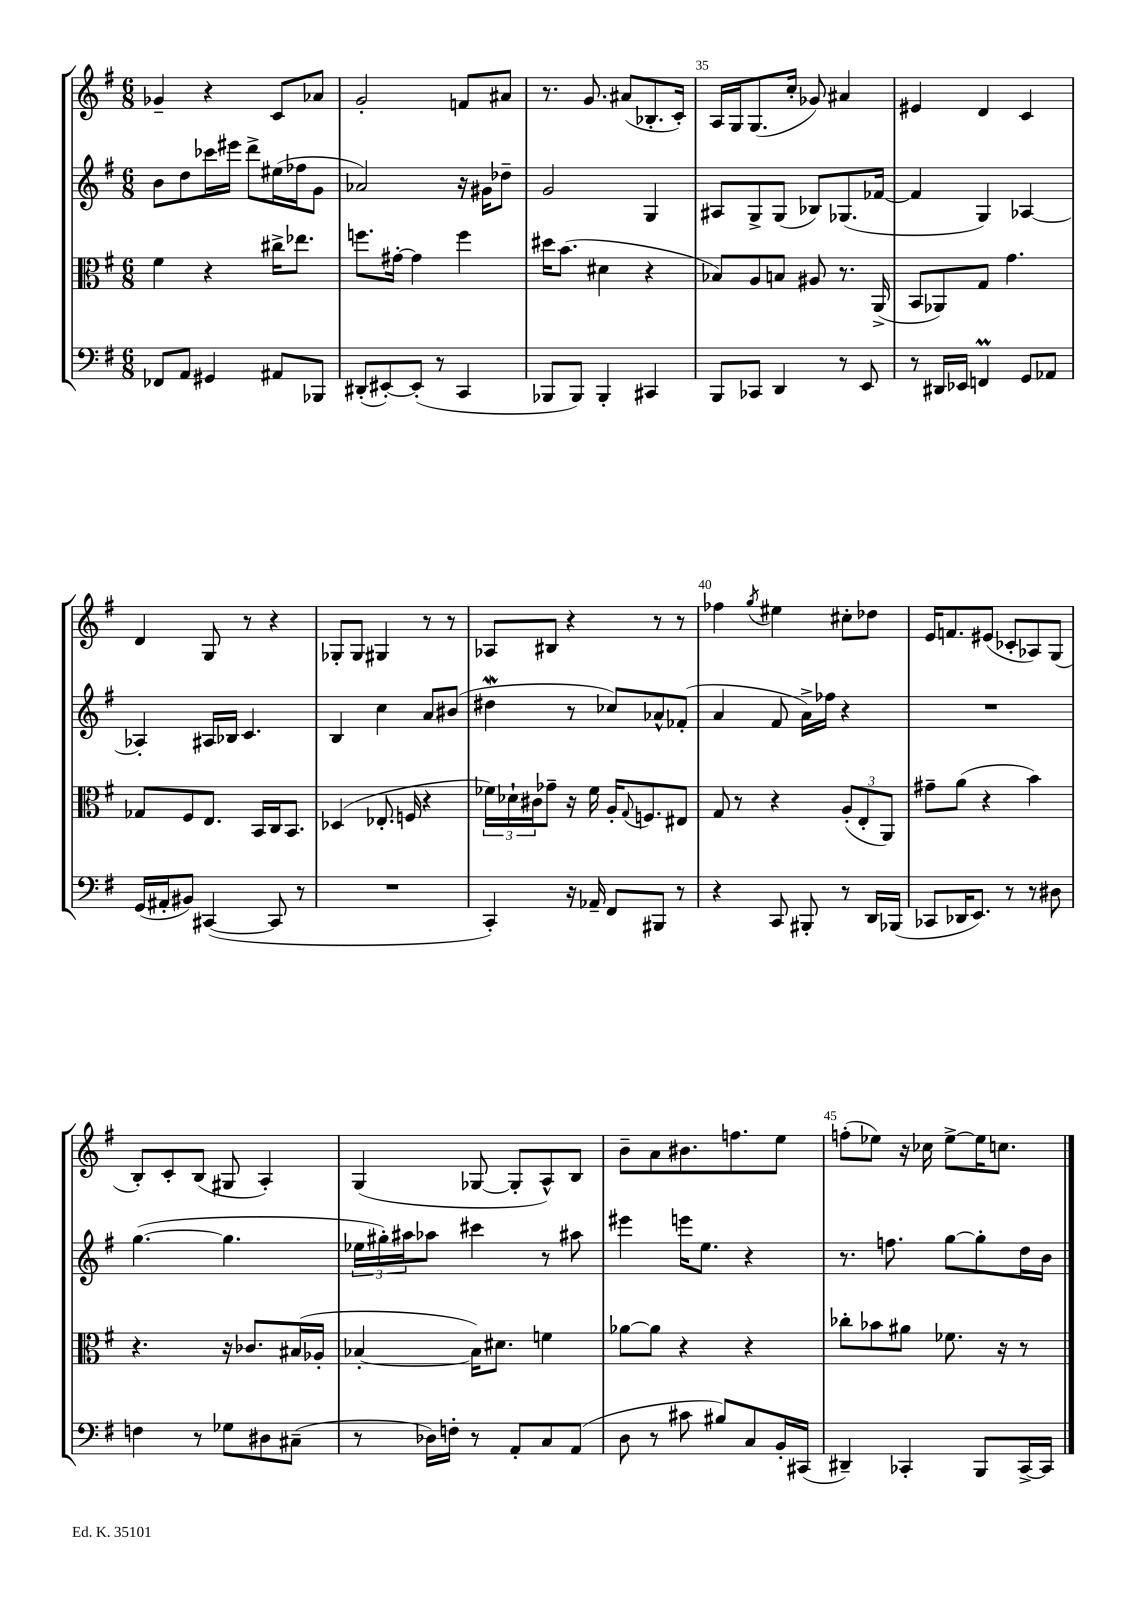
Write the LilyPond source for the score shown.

<<
\new StaffGroup <<
\new Staff = "s0" {
    \clef treble \key g \major \numericTimeSignature \time 6/8
    ges'4-- r4 c'8 aes'8 |
    g'2-. f'8 ais'8 |
    r8. g'8. ais'8( bes8.-. c'16-.) |
    a16 g16 g8.( c''16-. ges'8) ais'4 |
    eis'4 d'4 c'4 |
    d'4 g8 r8 r4 |
    ges8-. ges8 gis4 r8 r8 |
    aes8 bis8 r4 r8 r8 |
    fes''4 \acciaccatura { g''8 } eis''4 cis''8-. des''8 |
    e'16 f'8. eis'8( ces'8-. aes8) g8( |
    b8-.) c'8-. b8( gis8 a4-.) |
    g4( ges8~ ges8-. a8-^) b8 |
    b'8-- a'8 bis'8. f''8. e''8 |
    f''8-.( ees''8) r16 ces''16 ees''8~-> ees''16 c''8. \bar "|." |
}
\new Staff = "s1" {
    \clef treble \key g \major \numericTimeSignature \time 6/8
    b'8 d''8 ces'''16 eis'''16 d'''8-> eis''16( fes''16 g'8 |
    aes'2) r16 gis'16 des''8-- |
    g'2 g4 |
    ais8 g8-> g8( bes8) ges8.( fes'16~ |
    fes'4 g4) aes4~ |
    aes4-. ais16 bes16 c'4. |
    b4 c''4 a'8 bis'8( |
    dis''4\mordent r8 ces''8) aes'8-^ fes'8-.( |
    a'4 fis'8 a'16->) fes''16 r4 |
    R2. |
    g''4.~( g''4. |
    \tuplet 3/2 { ees''16 gis''16-.) ais''16 } aes''8 cis'''4 r8 ais''8 |
    eis'''4 e'''16 e''8. r4 |
    r8. f''8. g''8~ g''8-. d''16 b'16 \bar "|." |
}
\new Staff = "s2" {
    \clef alto \key g \major \numericTimeSignature \time 6/8
    fis'4 r4 cis''16-> ees''8. |
    f''8. gis'16~-. gis'4 f''4 |
    dis''16 b'8.( dis'4 r4 |
    bes8) a8 b8 ais8 r8. a,16->( |
    b,8 aes,8) g8 g'4. |
    ges8 fis8 e8. b,16 c16 b,8. |
    des4( ees8.-. f16 r4 |
    \tuplet 3/2 { fes'16) des'16-! cis'16 } ges'8-- r16 fes'16 a16-. \appoggiatura { g8 } f8. eis8 |
    g8 r8 r4 \tuplet 3/2 { a8-.( e8-. a,8) } |
    gis'8-- a'8( r4 b'4) |
    r4. r16 ces'8. bis16( aes16-. |
    bes4~-. bes16) dis'8. f'4 |
    aes'8~ aes'8 r4 r4 |
    ces''8-. bes'8 ais'8 fes'8. r16 r8 \bar "|." |
}
\new Staff = "s3" {
    \clef bass \key g \major \numericTimeSignature \time 6/8
    fes,8 a,8 gis,4 ais,8 bes,,8 |
    dis,8-.( eis,8~-.) eis,8-.( r8 c,4 |
    bes,,8 bes,,8) bes,,4-. cis,4 |
    b,,8 ces,8 d,4 r8 e,8 |
    r8 dis,16 ees,16 f,4\prall g,8 aes,8 |
    g,16( ais,16-. bis,8) cis,4~( cis,8 r8 |
    R2. |
    c,4-.) r16 aes,16-- fis,8 bis,,8 r8 |
    r4 c,8 bis,,8-. r8 d,16 bes,,16( |
    ces,8 des,16 e,8.) r8 r8 dis8 |
    f4 r8 ges8 dis8 cis8--( |
    r8 des16) f16-. r8 a,8-. c8 a,8( |
    d8 r8 cis'8 bis8) c8 b,16-. cis,16( |
    dis,4--) ces,4-. b,,8 ces,16~-> ces,16 \bar "|." |
}
>>
>>
\layout { \context { \Score currentBarNumber = #32 \override BarNumber.break-visibility = ##(#f #t #t) barNumberVisibility = #(every-nth-bar-number-visible 5) } }
